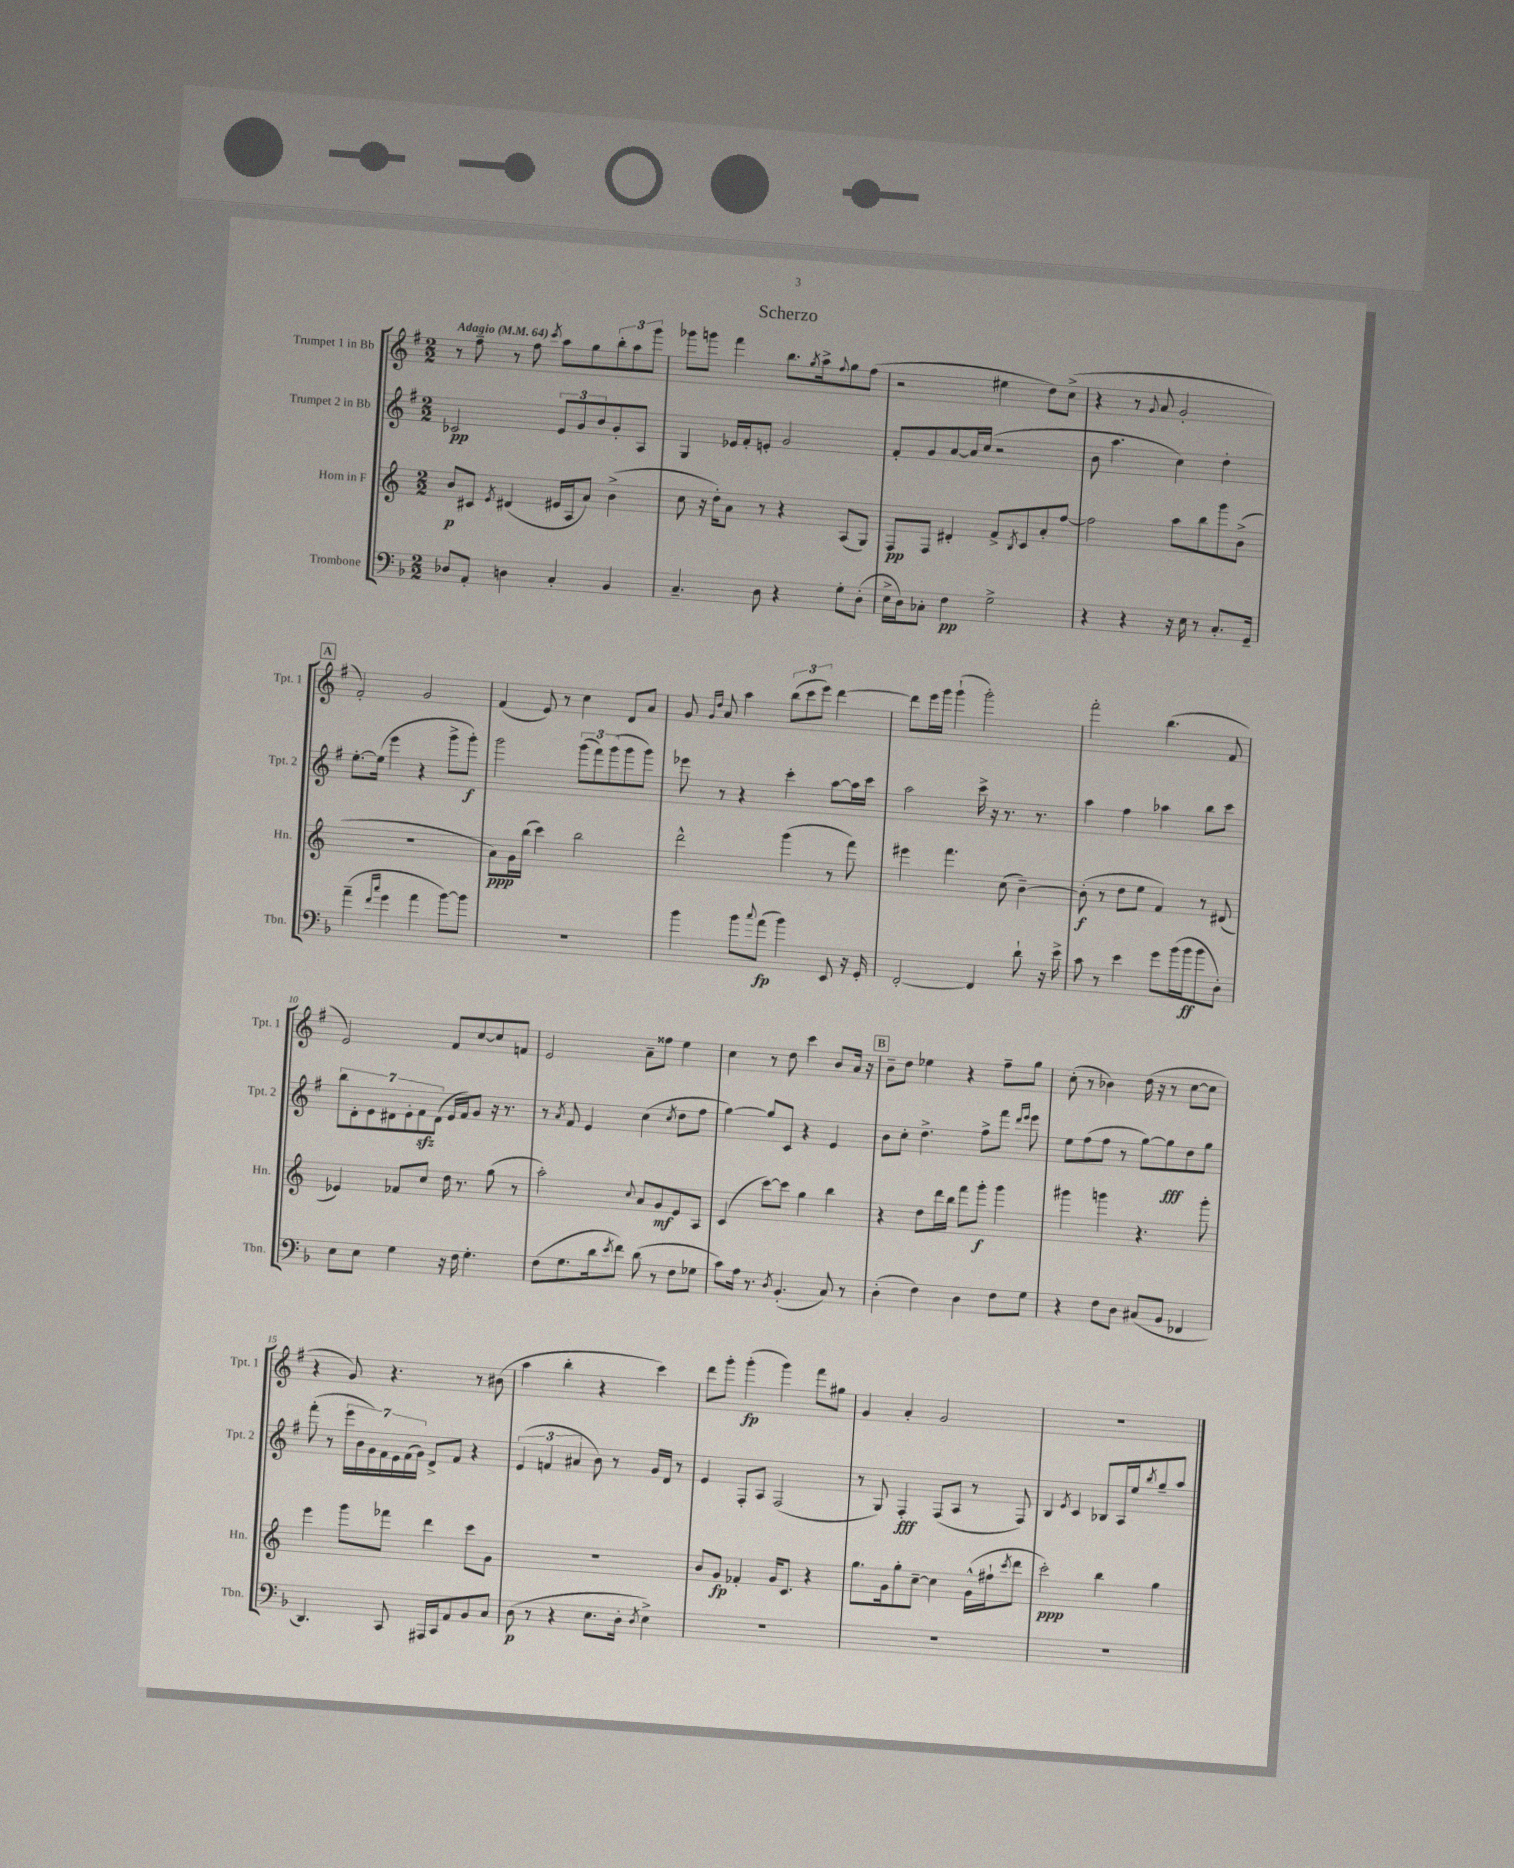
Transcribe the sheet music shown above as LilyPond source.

\header { title = "Scherzo" }
<<
\new StaffGroup <<
\new Staff = "s0" \with { instrumentName = "Trumpet 1 in Bb" shortInstrumentName = "Tpt. 1" } {
    \clef treble \key g \major \numericTimeSignature \time 2/2 \tempo "Adagio" 4 = 64
    r8 fis''8-- r8 fis''8 \acciaccatura { c'''8 } a''8 g''8 \tuplet 3/2 { b''8-. a''8 g'''8 } |
    ges'''8 g'''8 fis'''4 b''8. \acciaccatura { g''8 } a''16-> \appoggiatura { fis''8 } g''8 fis''8( |
    r2 eis''4 d''8) c''8->( |
    r4 r8 \appoggiatura { g'8 } a'8 g'2-. |
    \mark \markup { \box "A" } fis'2-.) g'2 |
    fis'4( e'8) r8 c''4 d'8 a'8 |
    g'8 \grace { g'16 d''16 } a'8 a''4 \tuplet 3/2 { b''8( c'''8 e'''8) } d'''4~ |
    d'''8 e'''16 g'''16 g'''4-!( g'''2-.) |
    fis'''2-. b''4.( fis'8 |
    e'2) fis'8 c''8~ c''8 f'8 |
    e'2 a'8-- fisis''8 e''4 |
    c''4 r8 d''8 c'''4 b'8 a'16 r16 |
    \mark \markup { \box "B" } b'8-- d''8 ees''4 r4 fis''8-- g''8 |
    c''8-.( r8 bes'4) d''16( r16 r8 c''8~ c''8 |
    r4 g'8) r4. r8 bis'8( |
    a''4 b''4-. r4 c'''4) |
    d'''8 g'''8-. g'''4-.\fp( g'''4) fis'''8 gis''8 |
    g'4 a'4-. g'2 |
    R1 \bar "|." |
}
\new Staff = "s1" \with { instrumentName = "Trumpet 2 in Bb" shortInstrumentName = "Tpt. 2" } {
    \clef treble \key g \major \numericTimeSignature \time 2/2
    ces'2\pp \tuplet 3/2 { e'8 g'8 b'8 } g'8-. a8 |
    g4 ees'16 fis'16-. e'8-. g'2 |
    fis'8-. g'8 a'8~ a'16 c''16( r2 |
    b'8 a''4. c''4) d''4-. |
    \mark \markup { \box "A" } e''8.~-. e''16( e'''4 r4 g'''8-> g'''8-.\f) |
    g'''2 \tuplet 3/2 { g'''8( fis'''8) g'''8( } g'''8 g'''8) |
    ees'''8 r8 r4 c'''4-. a''8~ a''16 c'''16 |
    a''2 c'''16-> r16 r8. r8. |
    a''4 fis''4 aes''4 b''8 c'''8 |
    \tuplet 7/4 { b''8 d'8-. e'8 dis'8 e'8-. fis'8\sfz dis'8( } e'16 fis'16) g'8 r16 r8. |
    r8 \acciaccatura { a'8 } fis'8 e'4 c''4( \acciaccatura { c''8 } d''8 fis''8 |
    g''4~) g''8 c'8 r4 e'4 |
    \mark \markup { \box "B" } b'8 c''8-. d''4.-> fis''8-> fis'''8 \grace { d'''16 e'''16 } e'''8 |
    e''8 fis''8( fis''8 r8 g''8~) g''8\fff d''8 g''8 |
    fis'''8-.( r8 \tuplet 7/4 { e'''16 b'16 g'16) fis'16 e'16 fis'16( g'16) } d'8-> fis'8 r4 |
    \tuplet 3/2 { e'4( f'4 ais'4 } b'8) r8 g'16 d'16 r8 |
    e'4 fis8-. a8 fis2( |
    r8 g8) fis4-.\fff fis8( a8 r8 fis8) |
    b4 \acciaccatura { e'8 } c'4 bes8 a16 e''16 \acciaccatura { b''8 } g''8-- a''8 \bar "|." |
}
\new Staff = "s2" \with { instrumentName = "Horn in F" shortInstrumentName = "Hn." } {
    \clef treble \key c \major \numericTimeSignature \time 2/2
    b'8\p cis'8 \acciaccatura { e'8 } dis'4( eis'16 a16 a'8) b'4->( |
    c''8 r16 d''16-.) a'8 r8 r4 a8( g8) |
    f8\pp f8 dis'4-. f'8-> \acciaccatura { b8 } c'8 a'8-. f''8~ |
    f''2 a''8 b''8 g'''8 b'8->( |
    \mark \markup { \box "A" } R1 |
    a'8\ppp) g'16 b''16( c'''4) b''2 |
    d'''2-^ g'''4( r8 f'''8) |
    eis'''4 f'''4. c''8( b'4~--) |
    b'8-.\f( r8 d''8 e''8 f'4) r8 dis'8( |
    ees'4) fes'8 c''8 d''16 r8. g''8( r8 |
    a''2-.) \appoggiatura { c''8 } a'8 g'8\mf e'8 a8 |
    c'4( c'''8~) c'''8 g''4 b''4 |
    \mark \markup { \box "B" } r4 d''8 d'''16 b''16 f'''8 g'''8-.\f g'''4 |
    gis'''4 g'''4 r4. g'''8-. |
    e'''4 g'''8 fes'''8 d'''4 c'''8 g'8 |
    R1 |
    b'8 g'8\fp fes'4-. g'16 c'8. r4 |
    g''8. g'16 g''8-. c''8~-- c''4 g'16-^( fis''16-! \acciaccatura { c'''8 } d'''8 |
    c'''2-.\ppp) b''4 g''4 \bar "|." |
}
\new Staff = "s3" \with { instrumentName = "Trombone" shortInstrumentName = "Tbn." } {
    \clef bass \key f \major \numericTimeSignature \time 2/2
    des8 a,8-. d4 c4-. bes,4 |
    c4.-- d8 r4 g8-. d8-.( |
    e16-> d16) ces8-. f4\pp g2-> |
    r4 r4 r16 e16 r8 c8.-. g,16-- |
    \mark \markup { \box "A" } a'4--( \grace { f'16 c''16 } g'4 a'4 bes'8~) bes'8 |
    R1 |
    bes'4 bes'8 \appoggiatura { c''8 } a'8\fp( bes'4) e,8 r16 g,16-. |
    f,2~-. f,4 d'8-! r16 e'16-> |
    c'8 r8 e'4 g'8 bes'16( bes'16\ff bes'8 d8-.) |
    e8 e8 g4 r16 f16 g4.-. |
    f8( g8. d'16 \acciaccatura { e'8 } f'8) d'8( r8 f8 ges8 |
    c'8) a16 r8. \acciaccatura { d8 } bes,4.-.( c8) r8 |
    \mark \markup { \box "B" } d4-.( f4) d4 f8 g8 |
    r4 f8 d8 cis8( bes,8 fes,4 |
    d,4.) c,8 ais,,16 c,16 a,8 bes,8 c8 |
    d8\p( r8 r4 e8. d16-. \acciaccatura { d8 } e4->) |
    R1 |
    R1 |
    R1 \bar "|." |
}
>>
>>
